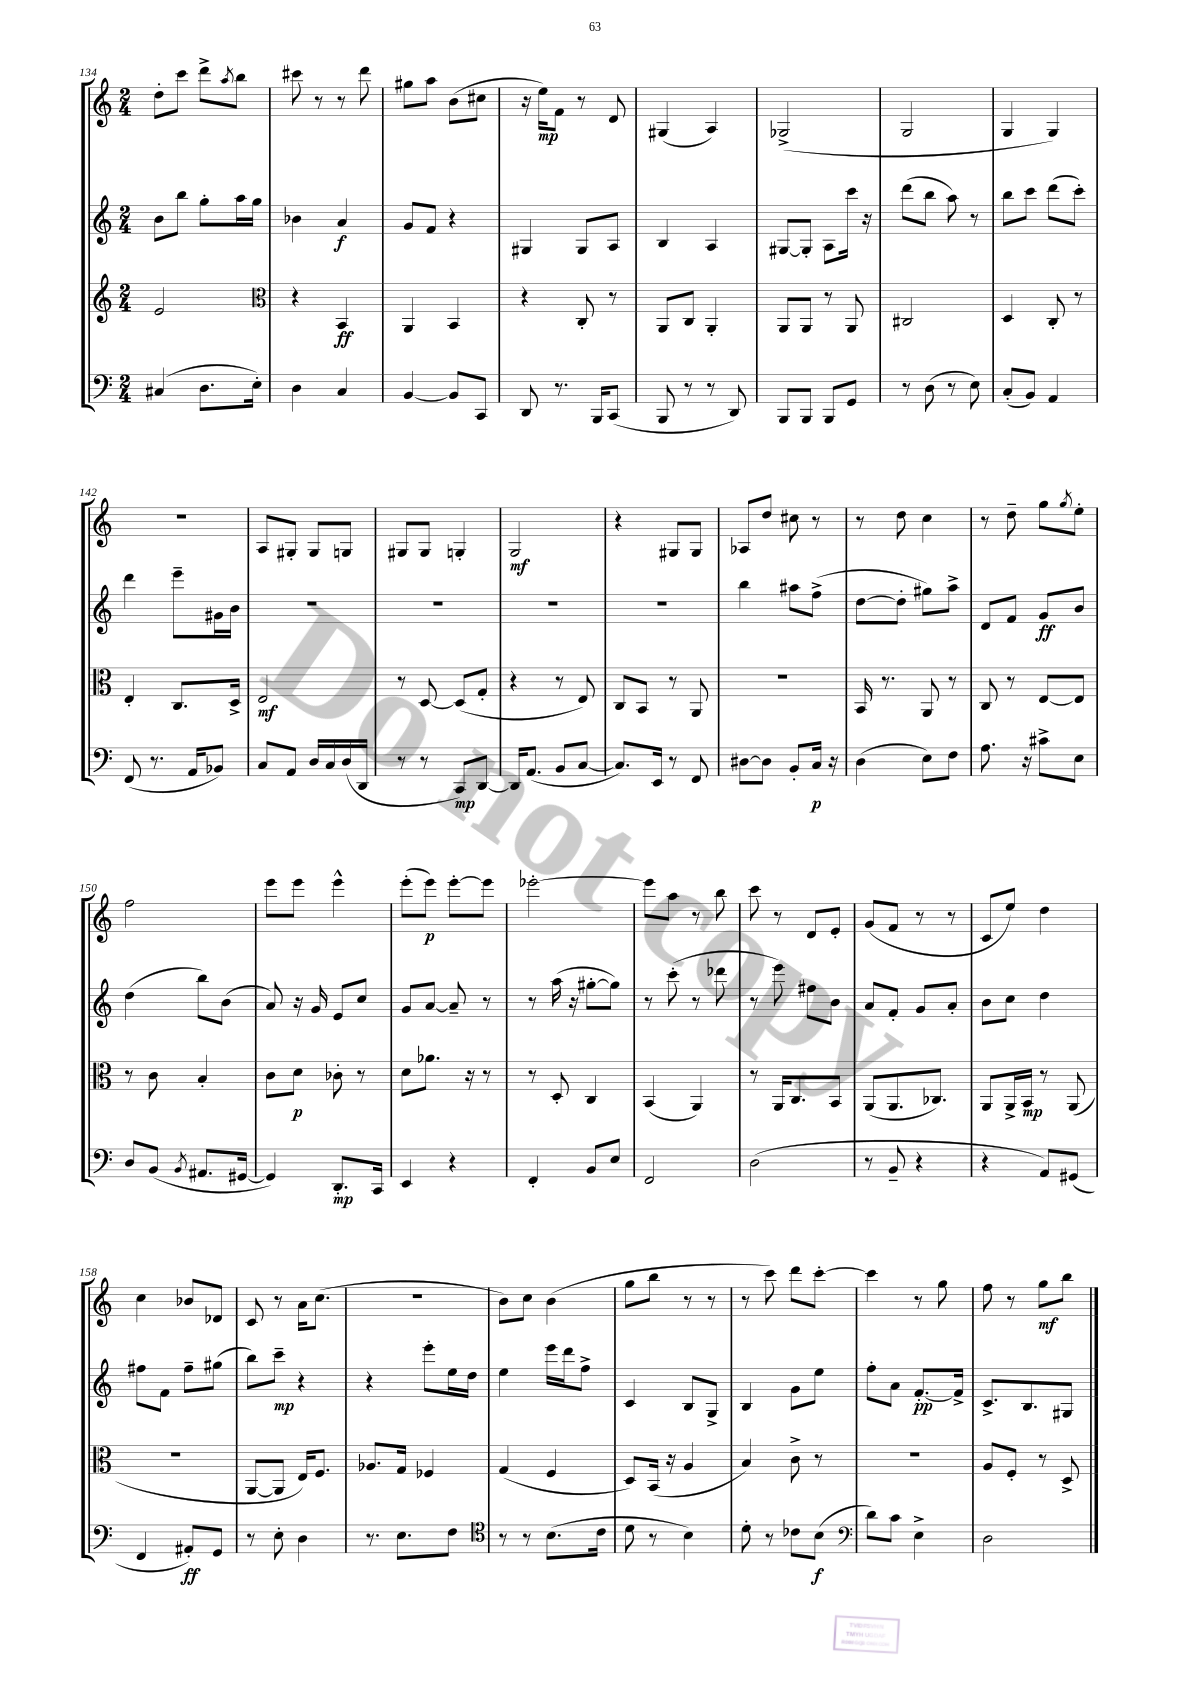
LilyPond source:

<<
\new StaffGroup <<
\new Staff = "s0" {
    \clef treble \key c \major \numericTimeSignature \time 2/4
    d''8-. c'''8 d'''8-> \acciaccatura { a''8 } b''8 |
    cis'''8 r8 r8 d'''8 |
    gis''8 a''8 b'8( cis''8 |
    r16 e''16\mp) f'8 r8 d'8 |
    gis4( a4) |
    ges2->( |
    g2 |
    g4 g4) |
    r2 |
    a8 gis8-. gis8 g8 |
    gis8 gis8 g4-. |
    g2\mf |
    r4 gis8 gis8 |
    aes8 d''8 cis''8 r8 |
    r8 d''8 c''4 |
    r8 d''8-- g''8 \acciaccatura { g''8 } e''8-. |
    f''2 |
    e'''8 e'''8 e'''4-^ |
    e'''8-.( e'''8\p) e'''8~-. e'''8 |
    ees'''2~-. |
    ees'''8 a''8 r8 b''8 |
    c'''8 r8 d'8 e'8-. |
    g'8( f'8 r8 r8 |
    c'8 e''8) d''4 |
    c''4 bes'8 des'8 |
    c'8 r8 a'16 c''8.( |
    R2 |
    b'8) c''8 b'4( |
    g''8 b''8 r8 r8 |
    r8 c'''8) d'''8 c'''8~-. |
    c'''4 r8 g''8 |
    f''8 r8 g''8\mf b''8 \bar "|." |
}
\new Staff = "s1" {
    \clef treble \key c \major \numericTimeSignature \time 2/4
    b'8 b''8 g''8-. a''16 g''16 |
    bes'4 a'4\f |
    g'8 f'8 r4 |
    gis4 gis8 a8 |
    b4 a4 |
    gis8~ gis8-. a8 c'''16 r16 |
    d'''8( b''8 a''8) r8 |
    b''8 c'''8 d'''8( c'''8-.) |
    d'''4 e'''8-- gis'16 b'16 |
    R2 |
    R2 |
    R2 |
    R2 |
    b''4 ais''8 f''8->( |
    d''8~ d''8-. gis''8) a''8-> |
    d'8 f'8 g'8\ff b'8 |
    d''4( b''8) b'8( |
    a'8) r16 g'16 e'8 c''8 |
    g'8 a'8~ a'8-- r8 |
    r8 a''16( r16 gis''8~-. gis''8) |
    r8 c'''8-.( r8 des'''8 |
    r8 e'''8) fis''8 b'8 |
    a'8 f'8-. g'8 a'8-. |
    b'8 c''8 d''4 |
    fis''8 f'8 fis''8-- gis''8( |
    b''8) c'''8--\mp r4 |
    r4 e'''8-. e''16 d''16 |
    e''4 e'''16 d'''16 f''8-> |
    c'4 b8 g8-> |
    b4 g'8 e''8 |
    f''8-. a'8 f'8.~-.\pp f'16-> |
    c'8.-> b8. gis8 \bar "|." |
}
\new Staff = "s2" {
    \clef treble \key c \major \numericTimeSignature \time 2/4
    e'2 |
    \clef alto r4 b,4\ff |
    a,4 b,4 |
    r4 c8-. r8 |
    a,8 c8 a,4-. |
    a,8 a,8 r8 a,8 |
    cis2 |
    d4 c8-. r8 |
    e4-. c8. d16-> |
    e2\mf |
    r8 d8~ d8( g8-. |
    r4 r8 e8) |
    c8 b,8 r8 a,8 |
    R2 |
    b,16 r8. a,8 r8 |
    c8 r8 e8~ e8 |
    r8 c'8 b4-. |
    c'8 d'8\p ces'8-. r8 |
    d'8 aes'8. r16 r8 |
    r8 d8-. c4 |
    b,4( a,4) |
    r8 a,16 c8. b,8 |
    a,8( a,8. ces8.) |
    a,8 a,16-> b,16\mp r8 a,8( |
    R2 |
    a,8~ a,8 e16) f8. |
    aes8. g16 fes4 |
    g4( f4 |
    d8) b,16( r16 a4 |
    b4) c'8-> r8 |
    R2 |
    a8 f8-. r8 d8-> \bar "|." |
}
\new Staff = "s3" {
    \clef bass \key c \major \numericTimeSignature \time 2/4
    cis4( d8. e16-.) |
    d4 c4 |
    b,4~ b,8 c,8 |
    d,8 r8. b,,16 c,8( |
    b,,8 r8 r8 d,8) |
    b,,8 b,,8 b,,8 g,8 |
    r8 d8( r8 e8) |
    c8-.( b,8) a,4 |
    f,8( r8. a,16 bes,8) |
    c8 a,8 d16 c16 d16( d,16 |
    r8 r8 c,8\mp) d,8~ |
    d,16 a,8.( b,8 c8~ |
    c8.) e,16 r8 f,8 |
    dis8~ dis8 b,8-. c16\p r16 |
    d4( e8) f8 |
    a8. r16 cis'8-> e8 |
    d8 b,8( \acciaccatura { b,8 } ais,8. gis,16~ |
    gis,4) d,8.-.\mp c,16 |
    e,4 r4 |
    f,4-. b,8 e8 |
    f,2 |
    d2( |
    r8 b,8-- r4 |
    r4 a,8) gis,8( |
    f,4 ais,8-.\ff) g,8 |
    r8 e8-. d4 |
    r8. e8. f8 |
    \clef tenor r8 r8 b8.( c'16 |
    d'8 r8 b4) |
    d'8-. r8 ces'8 b8\f( |
    \clef bass d'8) c'8 e4-> |
    d2 \bar "|." |
}
>>
>>
\layout { \context { \Score currentBarNumber = #134 } }
